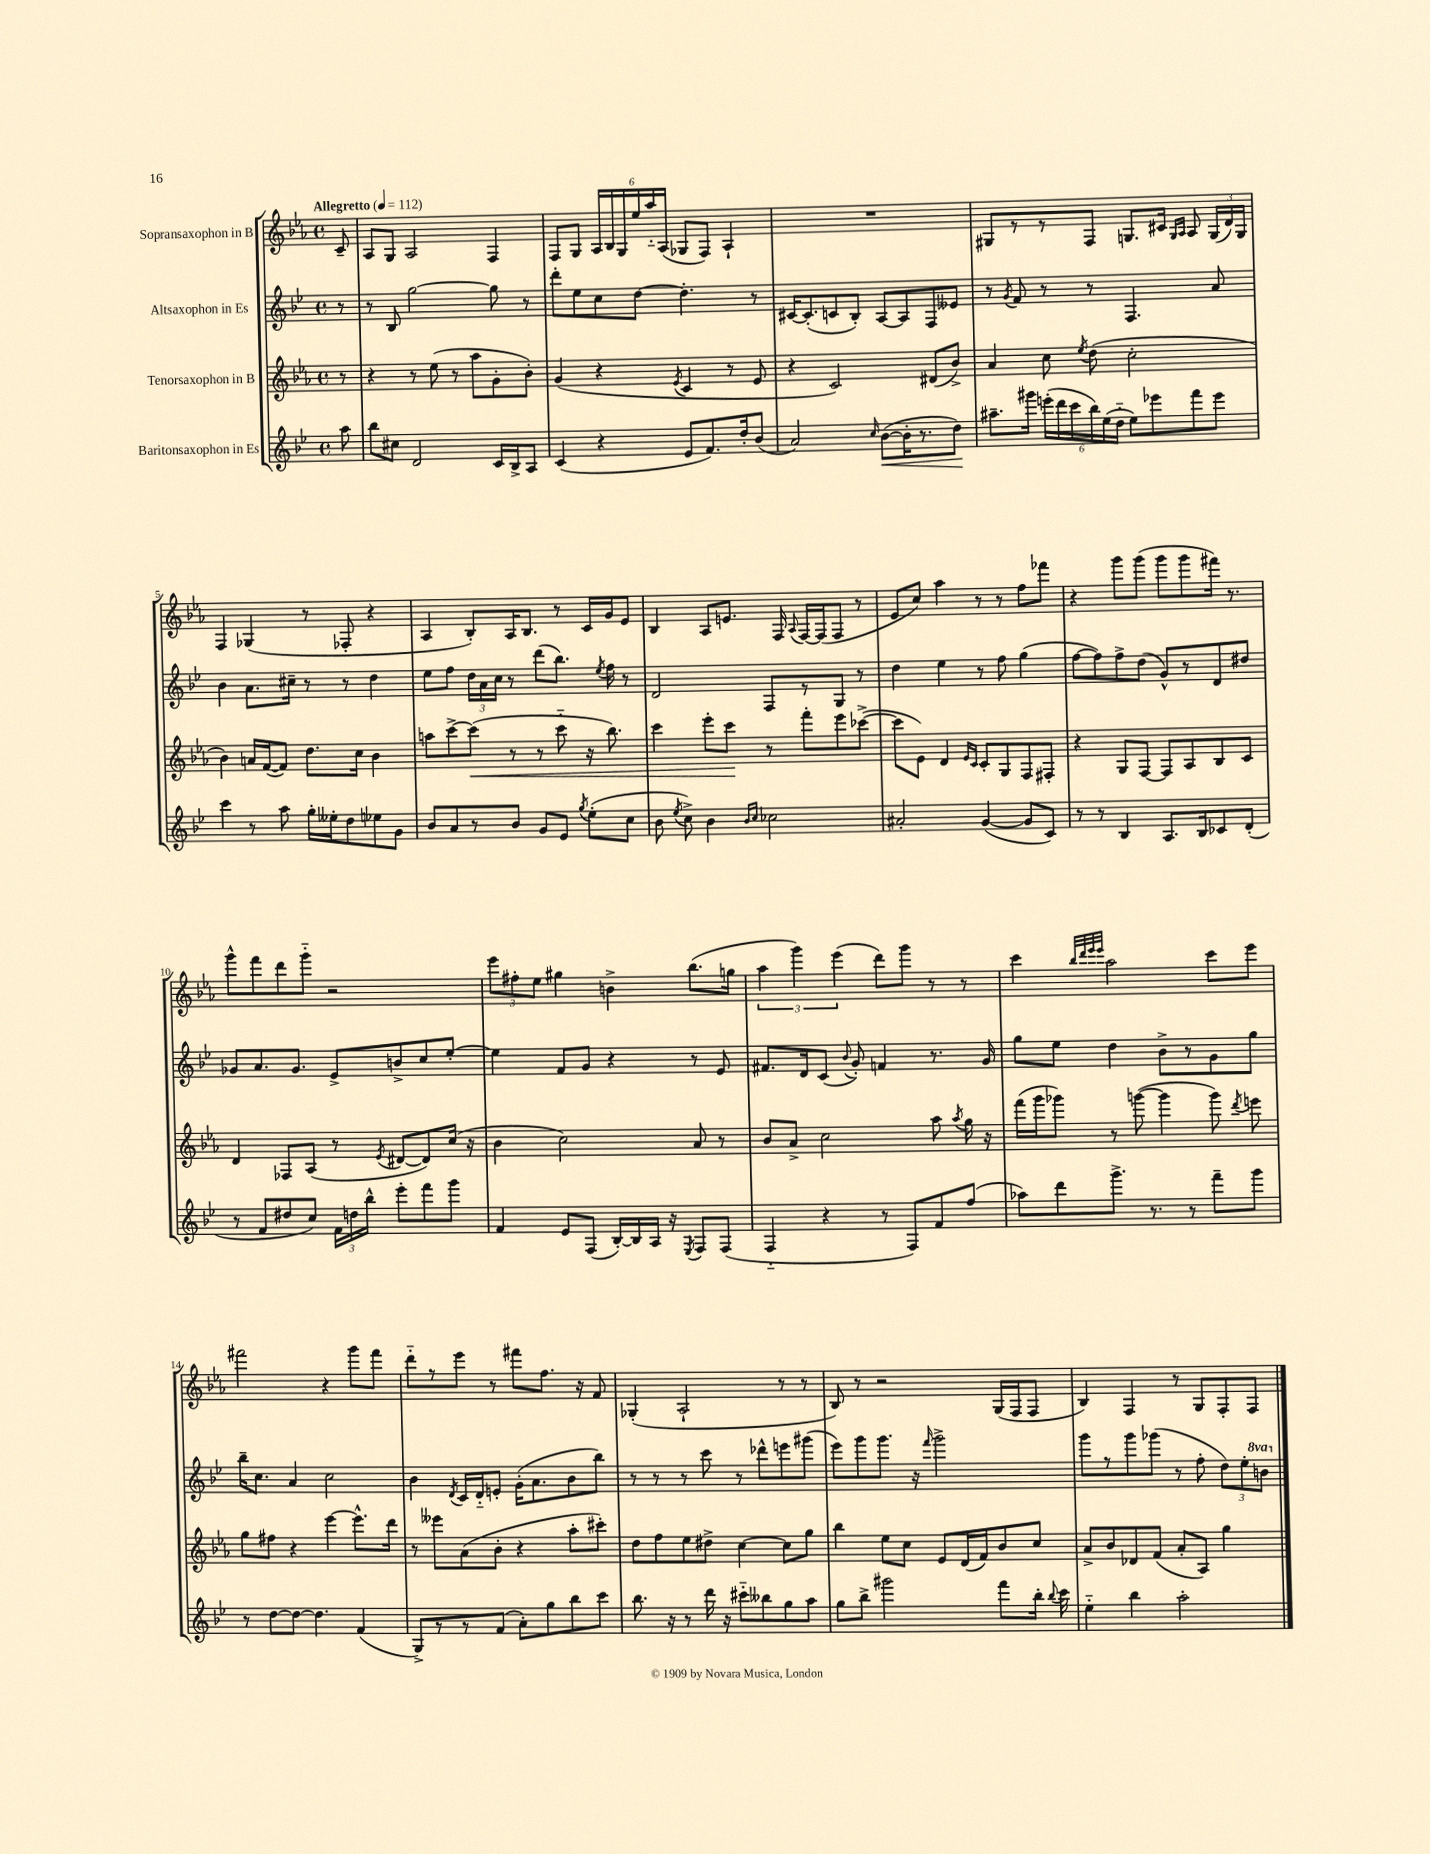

**kern	**kern	**kern	**kern
*staff4	*staff3	*staff2	*staff1
*clefG2	*clefG2	*clefG2	*clefG2
*k[b-e-]	*k[b-e-a-]	*k[b-e-]	*k[b-e-a-]
*M4/4	*M4/4	*M4/4	*M4/4
*met(c)	*met(c)	*met(c)	*met(c)
*MM112	*MM112	*MM112	*MM112
8aa	8r	8r	8c~
=	=	=	=
8bb-	4r	8r	8A-
8cc#	.	8B-	8G
2d	8r	[2gg	2A-
.	(8ee-	.	.
.	8r	.	.
.	8aa-	.	.
16c	8g'	8gg]	4F
16B-^	.	.	.
8A	8b-')	8r	.
=	=	=	=
(4c	(4g	8ddd'	8F
.	.	8ee-	8G
4r	4r	8cc	24A-
.	.	.	24B-
.	.	.	24G
.	.	[8dd	24ee-
.	.	.	24aa-'~
.	.	.	(24A-
.	8qe-	.	.
8e-	4c	4.dd']	8G-
8.f)	.	.	8F)
.	8r	.	4A-`
16dd'	.	.	.
(8b-	8e-	8r	.
=	=	=	=
2a)	4r	[16c#	1r
.	.	(8.c#']	.
.	2c)	8c	.
.	.	8B-')	.
16qqcc	.	.	.
([8b-	.	[8A	.
16b-']	.	8A]	.
8.r	.	.	.
.	(8d#	8F	.
8dd)	8b-^)	8e--	.
=	=	=	=
8.aa#~	4a-	8r	8G#
.	.	8qg	.
.	.	8f	8r
16ggg#	.	.	.
(24eee'	8cc	8r	8r
24ddd	.	.	.
24ccc	.	.	.
.	8qee-	.	.
24bb-)	(8dd	8r	8F
(24ee-	.	.	.
24dd'~	.	.	.
8ee-)	2cc'	4.F	8.G
8eee-	.	.	.
.	.	.	16c#
.	.	.	16qqG
.	.	.	16qqA-
8fff	.	.	8A-
8eee-	.	8a	(24G
.	.	.	24d)
.	.	.	24G
=	=	=	=
4ccc	4b-)	4b-	4F
8r	16a	8.a	(4G-
.	([16f	.	.
8aa	8f])	.	.
.	.	16cc#~	.
16gg'	8.dd	8r	8r
16ee--'	.	.	.
8dd	.	8r	8F-'
.	16cc	.	.
8ee-	4b-	4dd	4r
8g	.	.	.
=	=	=	=
8b-	8aa	8ee-	4A-
8a	[8ccc^	8ff	.
8r	(8ccc]	24dd	8B-')
.	.	24a	.
.	.	24cc	.
8b-	8r	8r	16A-
.	.	.	8.B-
8g	8r	(8ddd	.
8e-	8ccc'~	8.bb-)	8r
8qgg	.	.	.
(8ee-'	16r	.	16c
.	.	8qee-	.
.	8.bb-)	16ff	16g
8cc	.	8r	8e-
=	=	=	=
8b-	4ccc	2d	4B-
8qee-	.	.	.
8cc^)	.	.	.
4b-	8eee-'	.	8A-
.	8ccc	.	8.e
16qqb-	.	.	.
16qqcc	.	.	.
2cc-	8r	8F	.
.	.	.	16F
.	.	.	8qqA-
.	8fff'	8r	[16F
.	.	.	(16F]
.	8eee-	8G	8F
.	([8ccc-^	8r	8r
=	=	=	=
2a#'	8ccc-]	4dd	8e-
.	8e-)	.	8cc)
.	4d	4ee-	4aa-
.	16qqe-	.	.
.	16qqc	.	.
([4g	8c'	8r	8r
.	8G	8ff	8r
8g]	8F	(4gg	8ff
8c)	8F#'	.	8fff-
=	=	=	=
8r	4r	[8ff	4r
8r	.	8ff])	.
4B-	8G	8ff^	8ggg
.	[8F	(8dd	(8ggg
8.A	8F]	8g^^)	8ggg
.	8A-	8r	8ggg
16B-	.	.	.
8c-	8B-	8d	16fff#)
.	.	.	8.r
(8d'	8c	8dd#	.
=	=	=	=
8r	4d	8g-	8ggg^^
8f	.	8.a	8fff
8dd#	8F-	.	8ddd
.	.	8.g-	.
8cc)	(8A-	.	8ggg'~
24f	8r	8e-^	2r
24dd	.	.	.
24bb-^^	.	.	.
.	8qe-	.	.
8eee-'	[8d#	8b^	.
8fff	8d#])	8cc	.
8ggg	(16cc	[8ee-'	.
.	16r	.	.
=	=	=	=
4f	4b-	4ee-]	12eee-
.	.	.	12ff#'
.	.	.	12ee-
8e-	2cc)	8f	4gg#
(8F	.	8g	.
[16B-')	.	4r	4b^
16B-]	.	.	.
16A	.	.	.
16r	.	.	.
8qE-	.	.	.
8F	8a-	8r	(8.bb-
(8F	8r	8e-	.
.	.	.	16gg
=	=	=	=
4F'~	8b-	8.f#	6aa-
.	8a-^	.	.
.	.	.	6ggg)
.	.	16d	.
4r	2cc	(8c	.
.	.	.	(6eee-
.	.	8qqb-	.
.	.	8g')	.
8r	.	4f	8ddd)
8F)	.	.	8ggg
8f	8aa-	8.r	8r
.	8qaa-	.	.
(8ff	16gg	.	8r
.	16r	16g	.
=	=	=	=
8aa-)	(16fff	8gg	4ccc
.	16ggg	.	.
8ddd	8ggg-)	8ee-	.
.	.	.	32qqbb-
.	.	.	32qqddd
.	.	.	32qqeee-
.	.	.	32qqeee-
8.ggg^	8r	4dd	2aa-
.	([8ggg	.	.
8.r	.	.	.
.	4ggg]	8b-^	.
8r	.	8r	.
8fff~	8ggg)	8g	8ccc
.	8qddd	.	.
8ggg	8eee	8gg	8eee-
=	=	=	=
8r	8gg	16bb-~	2fff#
.	.	8.cc	.
[8dd	8ff#	.	.
8dd_	4r	4a	.
4.dd]	.	.	.
.	[4eee-	2cc	4r
(4f	8.eee-^^]	.	8ggg
.	.	.	8fff#
.	16ddd	.	.
=	=	=	=
8G^)	8r	4b-	8ddd'~
8r	8eee--	.	8r
.	.	8qd	.
8r	(8a-	16c	8eee-
.	.	16d'~	.
(8f	8b-'	8e'	8r
8a')	4r	(16g'	8fff#
.	.	8.a	.
8gg	.	.	8.ff
8bb-	8aa-'	8b-	.
.	.	.	16r
8ccc	8ccc#')	8bb-)	8f
=	=	=	=
8.bb-	8dd	8r	(4G-'
.	8ff	8r	.
16r	.	.	.
8r	8ee-	8r	2A-`
16ddd	8dd#^	8ccc	.
16r	.	.	.
8ccc#'~	[4cc	8r	.
8bb--	.	8ddd-^^	.
8gg	8cc]	8eee	8r
8aa	8gg	(8ggg#	8r
=	=	=	=
8gg	4bb-	8eee-)	8B-)
8bb-^	.	8ggg	8r
2ggg#	8ee-	8.ggg	2r
.	8cc	.	.
.	.	16r	.
.	.	16qqfff	.
.	8e-	2ggg^	.
.	(16d	.	.
.	16f)	.	.
8fff	8b-	.	(16G
.	.	.	16F
16bb-'	8cc	.	8F
8qqbb-	.	.	.
16ccc	.	.	.
=	=	=	=
4ee-'~	8a-^	8ggg	4B-)
.	8b-	8r	.
4bb-	8d-	8ggg	4F
.	(8f	(8ggg-	.
2aa'	8a-'	8r	8r
.	8A-)	8ff'	8G
.	4gg	12dd)	8F'
.	.	12ee-'	.
.	.	.	8F
.	.	12bb	.
==	==	==	==
*-	*-	*-	*-
